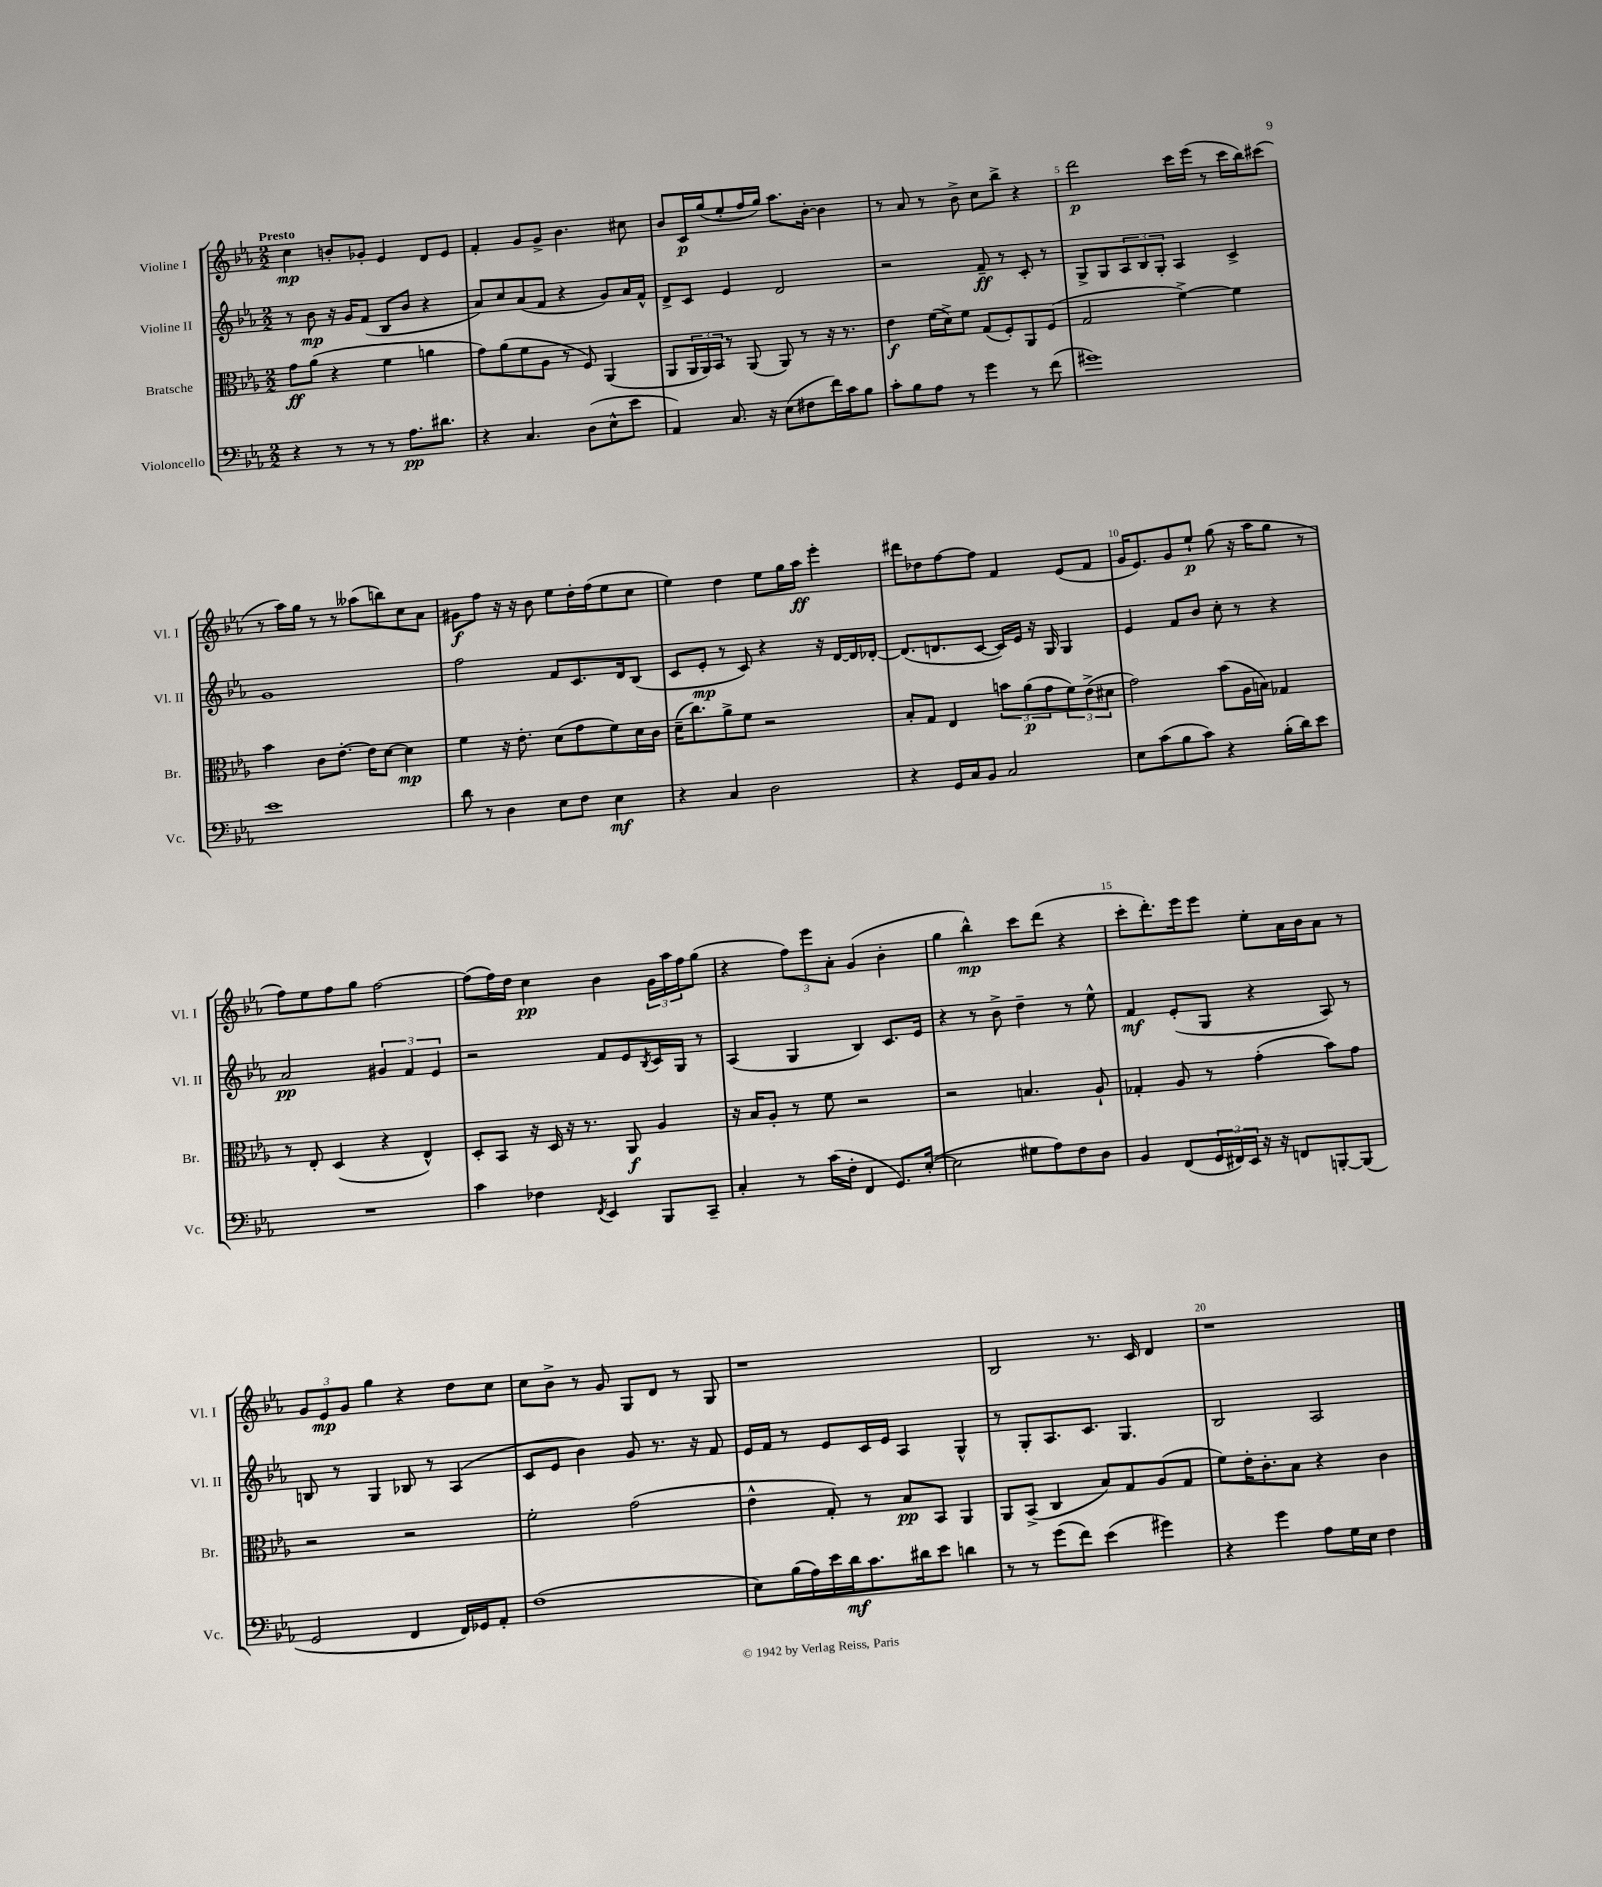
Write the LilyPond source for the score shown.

<<
\new StaffGroup <<
\new Staff = "s0" \with { instrumentName = "Violine I" shortInstrumentName = "Vl. I" } {
    \clef treble \key ees \major \numericTimeSignature \time 2/2 \tempo "Presto"
    c''4\mp b'8-. ges'8-. ees'4 d'8 ees'8 |
    f'4-. g'8 g'8-> bes'4. cis''8 |
    bes'8 c'16\p g''16( ees''8-. f''16 g''16) aes''8. bes'16~-. bes'4 |
    r8 aes'8 r8 bes'8-> c''8 bes''8-> r4 |
    d'''2\p c'''16 ees'''16( r8 c'''16 bes''16) cis'''8( |
    r8 aes''16) g''16 r8 r8 aeses''8( b''8) c''8 aes'8 |
    gis'8\f f''8 r16 r16 bes'8 ees''8 d''16-. f''16( ees''8 c''8 |
    ees''4) d''4 ees''8 g''16 aes''16\ff ees'''4-. |
    dis'''8 des''8 f''8~ f''8 f'4 ees'8( f'8 |
    g'16 ees'8.) g'8 ees''8-!\p g''8( r16 aes''16 g''8 r8 |
    f''8) ees''8 f''8 g''8 f''2~ |
    f''8( f''16) d''16 c''4\pp bes'4 \tuplet 3/2 { g'16 aes''16 f''16 } g''8( |
    r4 \tuplet 3/2 { f''8) ees'''8 aes'8-. } g'4( bes'4-. |
    g''4 bes''4-^\mp) c'''8 d'''8( r4 |
    c'''8-. d'''8.-.) ees'''16 ees'''8 ees''8-. aes'16 bes'16 aes'8 r8 |
    \tuplet 3/2 { g'8 ees'8\mp g'8 } g''4 r4 d''8 c''8 |
    c''8 bes'8-> r8 g'8 g8 d'8 r8 g8 |
    r1 |
    bes2 r8. c'16 d'4 |
    r1 \bar "|." |
}
\new Staff = "s1" \with { instrumentName = "Violine II" shortInstrumentName = "Vl. II" } {
    \clef treble \key ees \major \numericTimeSignature \time 2/2
    r8 bes'8\mp r16 g'16 f'8( bes8 bes'8 r4 |
    aes'8) c''8 aes'8( f'8 r4 g'8) aes'16 f'16-^ |
    d'8-> c'8 ees'4 d'2 |
    r2 f'8--\ff r8 c'8-. r8 |
    g8-> g8 \tuplet 3/2 { aes8 bes8 g8-. } aes4 c'4-> |
    g'1 |
    f''2 f'8 c'8. d'16 bes8( |
    c'8 ees'8-.\mp r8 c'8) r4 r16 d'16~ d'16 des'16~-. |
    des'8.( d'8. c'8~ c'16) ees'16 r16 g16 g4 |
    ees'4 f'8 bes'8 c''8-. r8 r4 |
    aes'2\pp \tuplet 3/2 { gis'4 f'4 ees'4 } |
    r2 f'8 ees'8 \acciaccatura { bes8 } c'16 g16 r8 |
    aes4( g4 bes4) c'8. ees'16 |
    r4 r8 bes'8-> d''4-- r8 ees''8-^ |
    f'4\mf ees'8-.( g8 r4 aes8) r8 |
    b8 r8 g4 bes8 r8 aes4( |
    c'8 ees'8 bes'4) g'8 r8. r16 f'8 |
    ees'16 f'16 r8 ees'8 c'16 ees'16 aes4 g4-^ |
    r8 g8-. aes8. c'8. g4. |
    bes2 aes2 \bar "|." |
}
\new Staff = "s2" \with { instrumentName = "Bratsche" shortInstrumentName = "Br." } {
    \clef alto \key ees \major \numericTimeSignature \time 2/2
    g'8\ff aes'8( r4 f'4 a'4 |
    g'8) aes'8( f'8 aes8 r8 f8) aes,4( |
    aes,8 \tuplet 3/2 { aes,16 aes,16) bes,16 } r8 aes,8( aes,8) r8 r16 r8. |
    ees'4\f f'16( d'16->) f'8 g8( f8-.) aes,8 f8( |
    g2 f'4~->) f'4 |
    bes'4 c'8 ees'8.~-. ees'16 d'8~ d'4\mp |
    f'4 r16 ees'8.-. d'8( g'8 f'8) d'16 c'16 |
    d'16--( c''8.) aes'8-> f'8 r2 |
    bes8-. g8 ees4 \tuplet 3/2 { b'8 aes'8\p( g'8 } \tuplet 3/2 { f'8) ees'8->( dis'8 } |
    g'2) bes'8( aes16 b16) ges4 |
    r8 ees8-. d4( r4 ees4-^) |
    d8-. bes,8 r16 d16 r16 r8. aes,8\f aes4 |
    r16 bes16 aes8-. r8 f'8 r2 |
    r2 b4. aes8-! |
    ges4-. aes8 r8 g'4-.( bes'8) g'8 |
    r2 r2 |
    f'2-. g'2( |
    ees'4-^ g8-.) r8 bes8\pp bes,8 aes,4 |
    aes,8 bes,8->( c4 bes8) g8 aes8( g8 |
    f'8) ees'16-. c'8.-. bes8 r4 c'4 \bar "|." |
}
\new Staff = "s3" \with { instrumentName = "Violoncello" shortInstrumentName = "Vc." } {
    \clef bass \key ees \major \numericTimeSignature \time 2/2
    r4 r8 r8 r8 aes8.\pp dis'8. |
    r4 c4. d8( ees8-^ ees'8 |
    aes,4) c8. r16 ees8( fis8 f'16) c'16 bes8 |
    c'8-. bes8 aes8 r8 g'4 r8 f'8( |
    gis'1) |
    ees'1 |
    d'8 r8 d4 ees8 f8 ees4\mf |
    r4 c4 d2 |
    r4 g,16 c16 bes,8 c2 |
    ees8 c'8( bes8 c'8) r4 bes16-.( d'16) ees'8 |
    R1 |
    c'4 fes4 \acciaccatura { f,8 } ees,4 bes,,8 c,8-- |
    c4-. r8 c'16( f16-. f,4 g,8.) ees16~-.( |
    ees2 gis8 aes8) f8 d8 |
    bes,4 f,8( \tuplet 3/2 { g,16 fis,16) ees,16 } r16 r16 f,8 b,,8~-. b,,8( |
    g,2 f,4 f,16) ges,16 aes,8-. |
    f1( |
    ees8) bes16( aes16) ees'16 d'16\mf c'8. dis'16 ees'8 d'4 |
    r8 r8 g'8( f'8) ees'4( gis'4) |
    r4 g'4 aes8 g16 ees16 f4 \bar "|." |
}
>>
>>
\layout { \context { \Score \override BarNumber.break-visibility = ##(#f #t #t) barNumberVisibility = #(every-nth-bar-number-visible 5) } }
